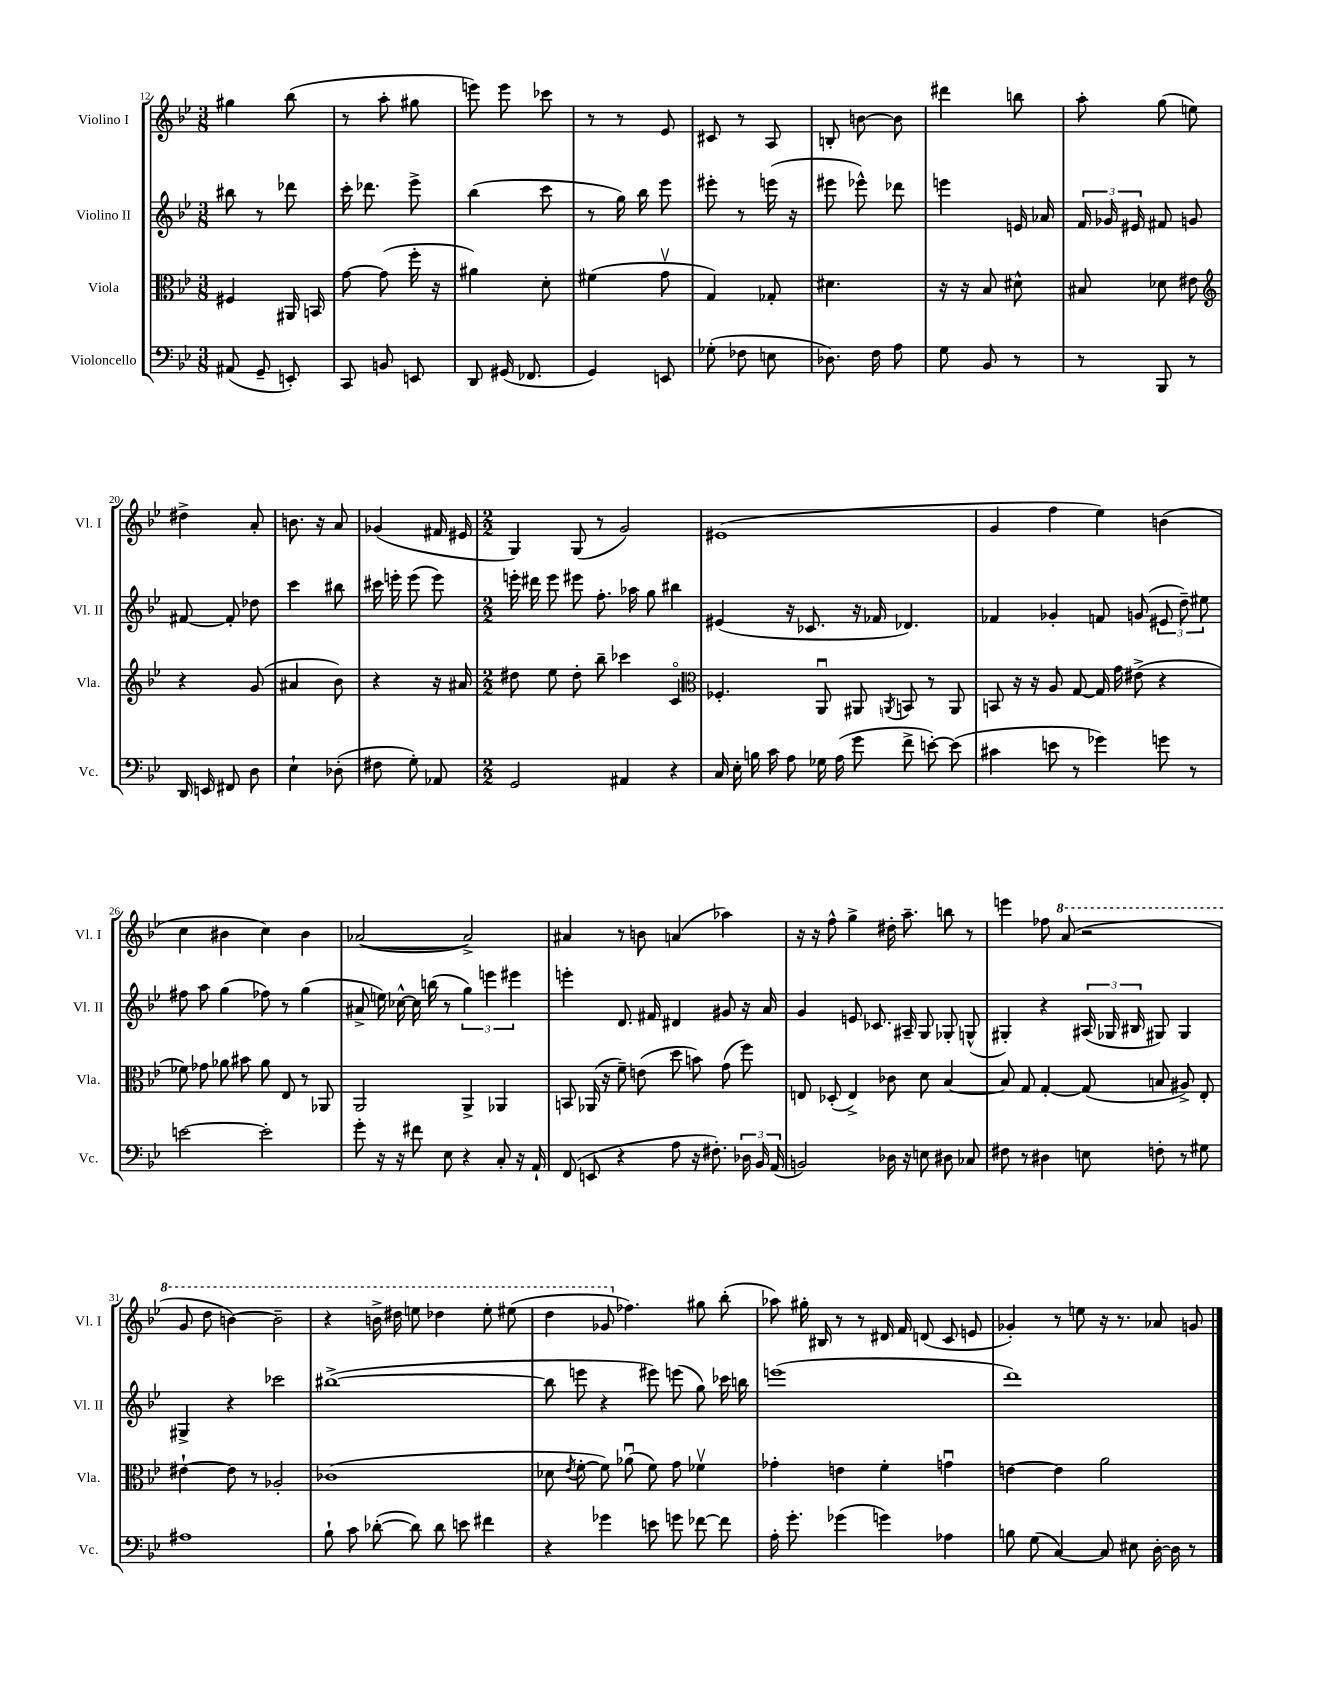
<<
\new StaffGroup <<
\new Staff = "s0" \with { instrumentName = "Violino I" shortInstrumentName = "Vl. I" } {
    \clef treble \key bes \major \numericTimeSignature \time 3/8
    \autoBeamOff gis''4 bes''8( |
    r8 a''8-. gis''8 |
    e'''8) e'''8 ces'''8 |
    r8 r8 ees'8 |
    cis'8 r8 a8 |
    b8-. b'8~ b'8 |
    dis'''4 b''8 |
    a''8-. g''8( e''8) |
    dis''4-> a'8-. |
    b'8. r16 a'8 |
    ges'4( fis'16 eis'16 |
    \numericTimeSignature \time 2/2 g4) g8( r8 g'2) |
    eis'1( |
    g'4 f''4 ees''4) b'4( |
    c''4 bis'4 c''4) bis'4 |
    aes'2~( aes'2->) |
    ais'4 r8 b'8 a'4( aes''4) |
    r16 r16 f''8-^ g''4-> dis''16-. a''8.-- b''8 r8 |
    e'''4 fes''8 \ottava #1 a''8( r2 |
    g''8 d'''8 b''4~) b''2-- |
    r4 b''16-> dis'''16 e'''8 des'''4 e'''8-. eis'''8( |
    d'''4 ges''8 \ottava #0 fes''4.) gis''8 bes''8-.( |
    aes''8) gis''16-. bis16 r8 r8 dis'16 f'16 d'8( c'8 e'8 |
    ges'4-.) r8 e''8 r16 r8. aes'8 g'8 \bar "|." |
}
\new Staff = "s1" \with { instrumentName = "Violino II" shortInstrumentName = "Vl. II" } {
    \clef treble \key bes \major \numericTimeSignature \time 3/8
    \autoBeamOff bis''8 r8 des'''8 |
    c'''16-. des'''8. ees'''8-> |
    bes''4( c'''8 |
    r8 g''16) bes''16 ees'''8 |
    eis'''8-. r8 e'''16( r16 |
    eis'''8 ees'''8-^) des'''8 |
    e'''4 e'16 aes'16 |
    \tuplet 3/2 { f'16 ges'16 eis'16 } fis'8 g'8 |
    fis'8~ fis'8-. des''8 |
    c'''4 bis''8 |
    cis'''16 e'''16-. e'''8( e'''8) |
    \numericTimeSignature \time 2/2 e'''16-. dis'''16 e'''8 eis'''8 f''8.-. aes''16 g''8 bis''4 |
    eis'4( r16 ces'8. r16 fes'16 des'4.) |
    fes'4 ges'4-. f'8 g'8( \tuplet 3/2 { eis'8 d''8--) eis''8 } |
    fis''8 a''8 g''4( fes''8) r8 g''4( |
    ais'8-> e''16) ces''16~-^ ces''16 b''16( r8 \tuplet 3/2 { g''4) e'''4 eis'''4 } |
    e'''4-. d'8. fis'16 dis'4 gis'8 r16 a'16 |
    g'4 e'8 ces'8. ais16-- g8 ges8-. g8-^( |
    gis4-.) r4 \tuplet 3/2 { ais16( ges16 bis16 } gis8) gis4 |
    gis4-> r4 ces'''2 |
    bis''1~->( |
    bis''8 e'''8 r4 eis'''8) e'''8( g''8) ces'''16 b''16 |
    e'''1( |
    d'''1) \bar "|." |
}
\new Staff = "s2" \with { instrumentName = "Viola" shortInstrumentName = "Vla." } {
    \clef alto \key bes \major \numericTimeSignature \time 3/8
    \autoBeamOff fis4 ais,16 b,16 |
    g'8~ g'8( f''16-. r16 |
    ais'4) d'8-. |
    fis'4( g'8\upbow |
    g4) ges8-. |
    dis'4. |
    r16 r16 bes8 dis'8-^ |
    bis8 des'8 eis'8 |
    \clef treble r4 g'8( |
    ais'4 bes'8) |
    r4 r16 ais'16 |
    \numericTimeSignature \time 2/2 dis''8 ees''8 dis''8-. bes''8-- ces'''4 c'4\flageolet |
    \clef alto fes4.-. a,8\downbow ais,8 \acciaccatura { a,8 } b,8 r8 a,8 |
    b,8 r16 r16 a8 g8~ g16 g'16 eis'8->( r4 |
    fes'8) ges'8 aes'8 bis'8 aes'8 ees8 r8 aes,8 |
    a,2 a,4-> aes,4 |
    b,8 aes,16( r16 f'8--) e'8( d''8 b'8) g'8( f''8) |
    e8 des8-.( e4->) ces'8 d'8 bes4~ |
    bes8 g8 g4~-. g8( b8 ais8->) ees8-. |
    eis'4~-! eis'8 r8 aes2-. |
    ces'1( |
    des'8 \acciaccatura { ees'8 } f'8~-. f'8) aes'8\downbow( f'8) g'8 fes'4\upbow |
    ges'4-. e'4 f'4-. g'4\downbow |
    e'4~ e'4 a'2 \bar "|." |
}
\new Staff = "s3" \with { instrumentName = "Violoncello" shortInstrumentName = "Vc." } {
    \clef bass \key bes \major \numericTimeSignature \time 3/8
    \autoBeamOff ais,8( g,8-- e,8-.) |
    c,8 b,8 e,8 |
    d,8 gis,16( fes,8. |
    g,4) e,8 |
    ges8-.( fes8 e8 |
    des8.) f16 a8 |
    g8 bes,8 r8 |
    r8 bes,,8 r8 |
    d,16 e,16 fis,8 d8 |
    ees4-! des8-.( |
    fis8 g8-.) aes,8 |
    \numericTimeSignature \time 2/2 g,2 ais,4 r4 |
    c16 ees16-. b16 c'16 a8 ges16 a16( g'8 f'8-> e'8~-.) e'8( |
    cis'4 e'8 r8 ges'4) g'8 r8 |
    e'2~ e'2-. |
    g'8-. r16 r16 fis'8 ees8 r4 c8-. r16 a,16-! |
    f,8( e,8 r4 a8 r16 fis8.-.) \tuplet 3/2 { des16 bes,16 a,16( } |
    b,2) des16 r16 e8 dis8 ces8 |
    fis8 r8 dis4 e8 f8-. r8 gis8 |
    ais1 |
    bes8-! c'8 des'8~-.( des'8) des'8 e'8 fis'4 |
    r4 ges'4 e'8 g'8 fes'8~ fes'8 |
    a16-. g'8.-. ges'4( g'4) aes4 |
    b8 g8( c4~) c8 eis8 d16~-. d16 r8 \bar "|." |
}
>>
>>
\layout { \context { \Score currentBarNumber = #12 } }
